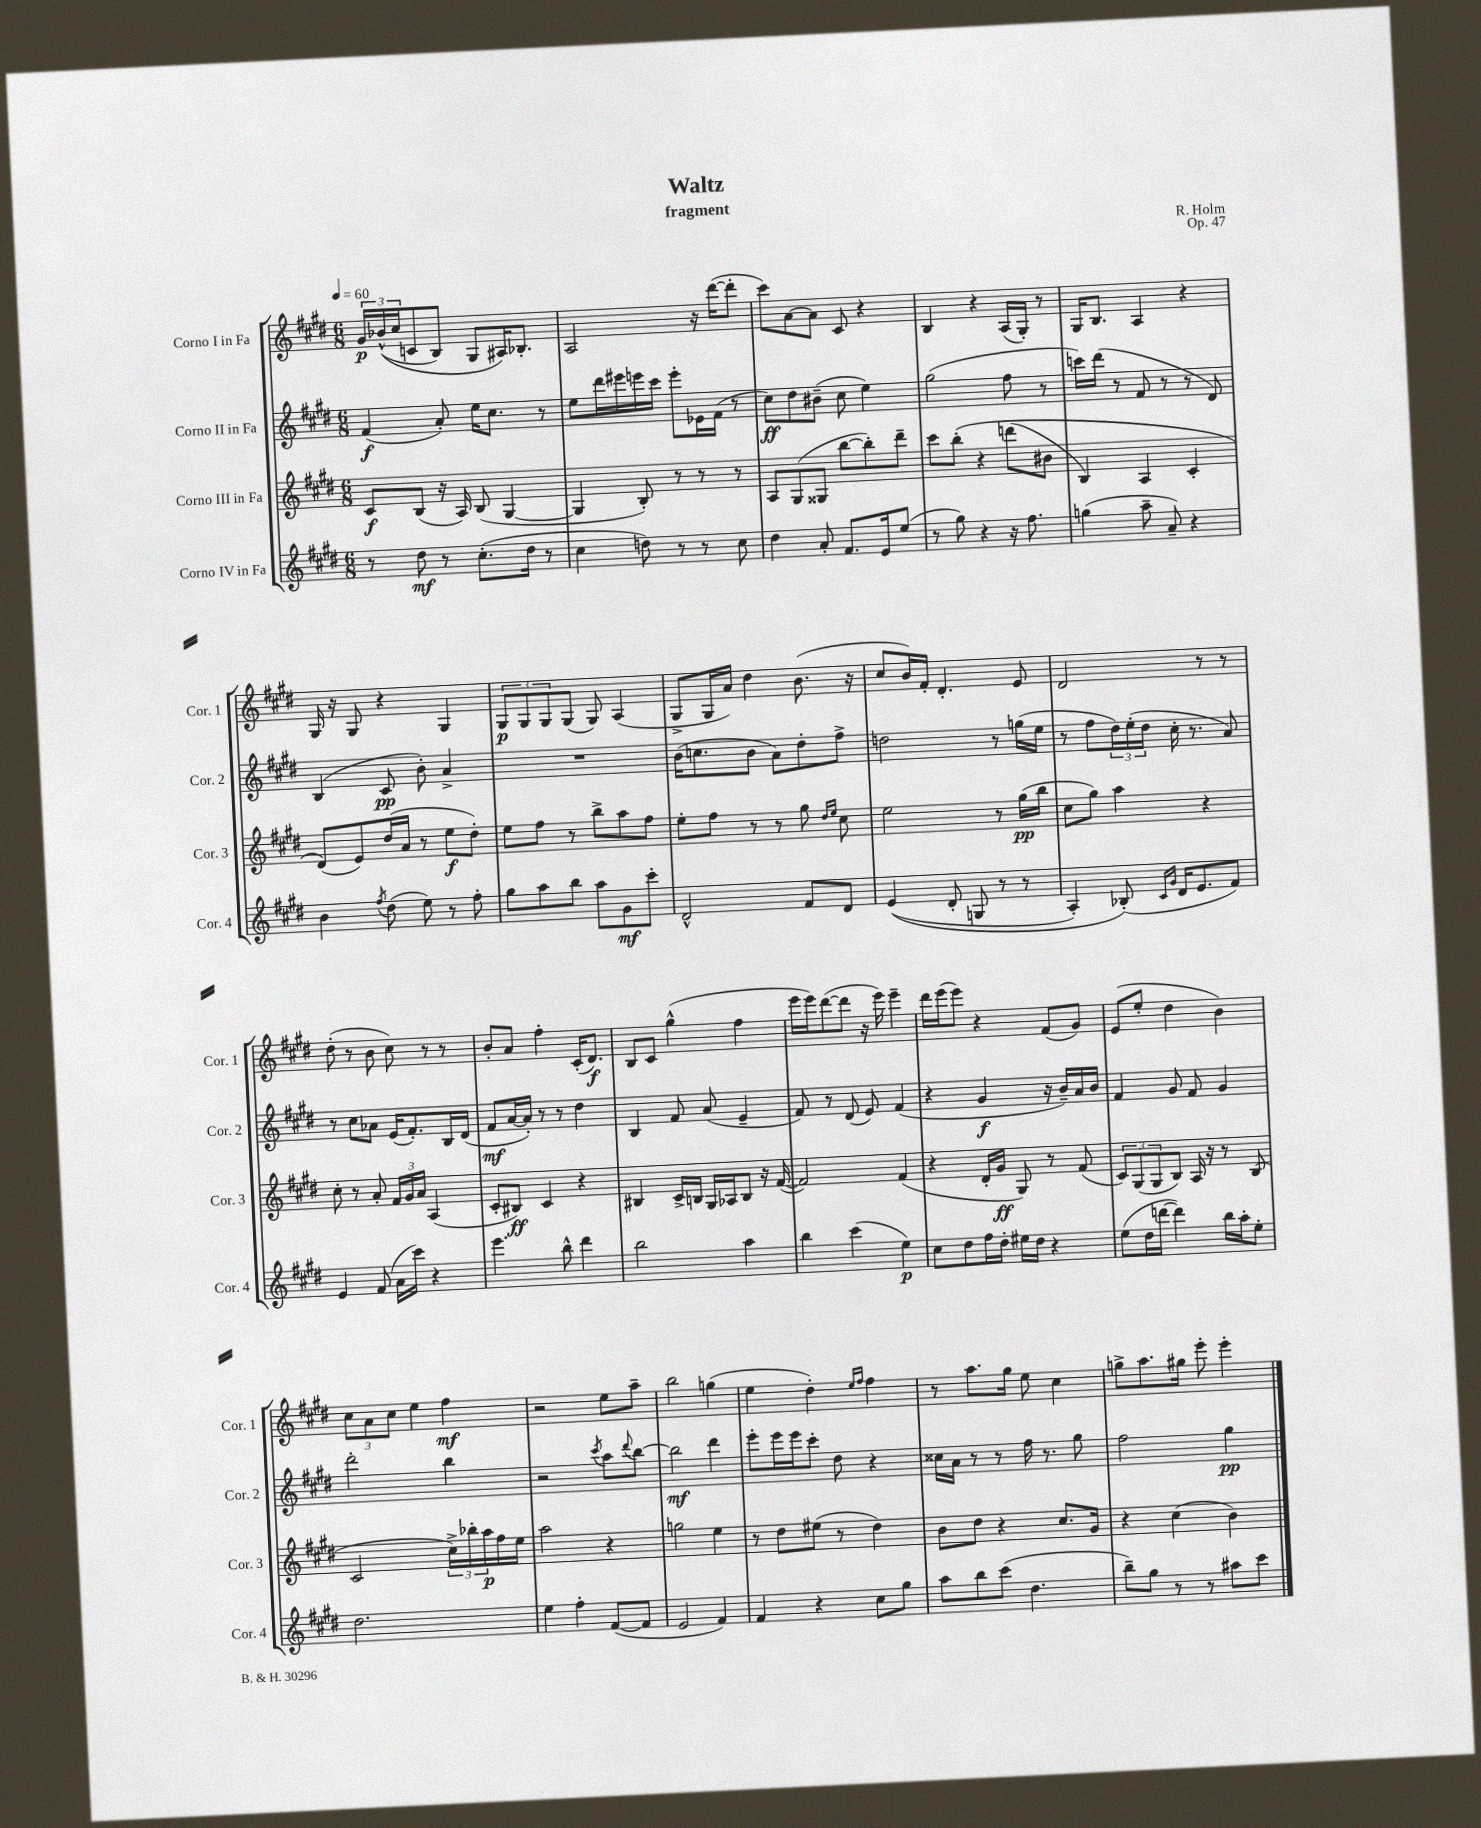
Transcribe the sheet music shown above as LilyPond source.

\header { title = "Waltz" composer = "R. Holm" subtitle = "fragment" opus = "Op. 47" }
<<
\new StaffGroup <<
\new Staff = "s0" \with { instrumentName = "Corno I in Fa" shortInstrumentName = "Cor. 1" } {
    \clef treble \key e \major \numericTimeSignature \time 6/8 \tempo 4 = 60
    \tuplet 3/2 { gis'16\p bes'16-^(\( cis''16 } c'8 b8) gis8 ais16\) bes8.-. |
    a2 r16 dis'''16~( dis'''8-. |
    cis'''8) a'8~ a'8 cis'8 r4 |
    b4 r4 a16( gis16-.) r8 |
    gis16 b8. a4 r4 |
    gis16 r16 gis8 r4 gis4 |
    \tuplet 3/2 { gis8\p gis8 gis8 } gis8( gis8) a4( |
    gis8-> gis16 a'16) dis''4 b'8.( r16 |
    cis''8 b'16) fis'16-. dis'4.-. e'8 |
    dis'2 r8 r8 |
    dis''8-.( r8 b'8 cis''8) r8 r8 |
    b'8-. a'8 fis''4-. cis'16-.( dis'8.\f) |
    b8 cis'8 gis''4-^( fis''4 |
    e'''16 e'''16) dis'''8~( dis'''8 r16 e'''16) e'''4-- |
    dis'''16 e'''16( e'''8) r4 fis'8( gis'8) |
    e'8( e''8-. dis''4 b'4) |
    \tuplet 3/2 { cis''8 a'8 cis''8 } e''4 fis''4\mf |
    r2 e''8 a''8-- |
    b''2 g''4( |
    e''4 dis''4-.) \grace { e''16 fis''16 } fis''4 |
    r8 a''8. gis''16 e''8 cis''4 |
    g''8-> a''8. gis''16 e'''8-. e'''4-. \bar "|." |
}
\new Staff = "s1" \with { instrumentName = "Corno II in Fa" shortInstrumentName = "Cor. 2" } {
    \clef treble \key e \major \numericTimeSignature \time 6/8
    fis'4\f( a'8-.) e''16 cis''8. r8 |
    e''8 dis'''16 eis'''16 e'''16 cis'''16 e'''8-. ees'16 fis'16( r8 |
    cis''8\ff) dis''8 bis'8--( cis''8 e''4) |
    gis''2( fis''8 r8 |
    c'''16) dis'''16( r8 fis'8 r8 r8 dis'8) |
    b4( cis'8\pp b'8-.) a'4-> |
    R2. |
    b'16( c''8. b'8 a'8) dis''8-. fis''8-> |
    d''2 r8 g''16( e''16 |
    r8 fis''8 \tuplet 3/2 { dis''16) e''16-.( dis''16 } cis''16-. r8. a'8) |
    r8 cis''8 aes'8 e'16( fis'8.-.) b16 dis'16( |
    fis'8\mf a'16~ a'16-.) r8 r8 dis''4 |
    b4 fis'8 a'8( e'4-- |
    fis'8) r8 dis'8( e'8) fis'4( |
    r4 gis'4\f r16 b'16--) a'16 b'16 |
    fis'4 gis'8 fis'8 gis'4 |
    dis'''2-. b''4 |
    r2 \acciaccatura { cis'''8 } a''8 \appoggiatura { dis'''8 } b''8~ |
    b''2\mf dis'''4 |
    e'''8-. e'''16 e'''16 cis'''8-. dis''8 r4 |
    cisis''16 a'16 r8 r8 fis''16 r8. gis''8 |
    fis''2 gis''4\pp \bar "|." |
}
\new Staff = "s2" \with { instrumentName = "Corno III in Fa" shortInstrumentName = "Cor. 3" } {
    \clef treble \key e \major \numericTimeSignature \time 6/8
    cis'8\f b8( r16 a16) b8( gis4~ |
    gis4 b8-.) r8 r8 r8 |
    a8 gis8( gisis8 b''8~ b''8-.) dis'''8-- |
    cis'''8 b''8-.\( r4 d'''8( bis'8 |
    b4) a4 cis'4-. |
    dis'8(\) e'8) dis''16( a'16 r8 e''8\f dis''8-.) |
    e''8 fis''8 r8 b''8-> a''8 fis''8 |
    e''8-. fis''8 r8 r8 gis''8 \grace { dis''16 e''16 } cis''8 |
    e''2 r8 gis''16\pp( b''16 |
    cis''8 gis''8) a''4 r4 |
    cis''8-. r8 a'8-. \tuplet 3/2 { fis'16 gis'16 a'16 } a4( |
    cis'8-. bis8\ff) cis'4 r4 |
    bis4 cis'16-> b16 gis16 aes16 b8 r16 fis'16~( |
    fis'2) fis'4( |
    r4 dis'16-. gis'16\ff gis8) r8 fis'8( |
    \tuplet 3/2 { cis'8) gis8( gis8 } b8) a16 r16 r8 b8( |
    cis'2 \tuplet 3/2 { cis''16->) bes''16-. a''16\p } fis''16 e''16 |
    a''2 r4 |
    g''2 e''4 |
    r8 dis''8 eis''8( r8 dis''4) |
    b'8 dis''8 r4 cis''8. gis'16 |
    r4 cis''4( b'4) \bar "|." |
}
\new Staff = "s3" \with { instrumentName = "Corno IV in Fa" shortInstrumentName = "Cor. 4" } {
    \clef treble \key e \major \numericTimeSignature \time 6/8
    r8 dis''8\mf r8 cis''8.-.( dis''16 r8 |
    cis''4 d''8) r8 r8 cis''8 |
    dis''4 a'8-. fis'8. e'16 e''8( |
    r8 gis''8) r4 r16 fis''8. |
    g''4( a''8-- a'8--) r4 |
    b'4 \acciaccatura { fis''8 } dis''8( e''8) r8 fis''8-. |
    gis''8 a''8 b''8 a''8 gis'8\mf cis'''8-. |
    dis'2-^ fis'8 dis'8 |
    e'4(\( dis'8-. g8 r8 r8 |
    a4-.) bes8-.(\) \grace { cis'16 gis'16 } dis'16 e'8. fis'8) |
    e'4 fis'8( a'16 cis'''16) r4 |
    e'''4. b''8-^ dis'''4 |
    b''2 a''4 |
    b''4 cis'''4( e''4\p) |
    cis''8 dis''8 fis''16 dis''16-. eis''16 dis''16 r4 |
    e''8( dis''16 d'''16~ d'''4) b''16 a''16-. e''8-. |
    dis''2. |
    e''4 fis''4-. fis'8~( fis'8 |
    e'2 fis'4) |
    fis'4 r4 cis''8 gis''8 |
    a''8 b''8 cis'''8( dis''4. |
    b''8--) gis''8 r8 r8 ais''8 cis'''8 \bar "|." |
}
>>
>>
\layout { \context { \Score \remove "Bar_number_engraver" } }
